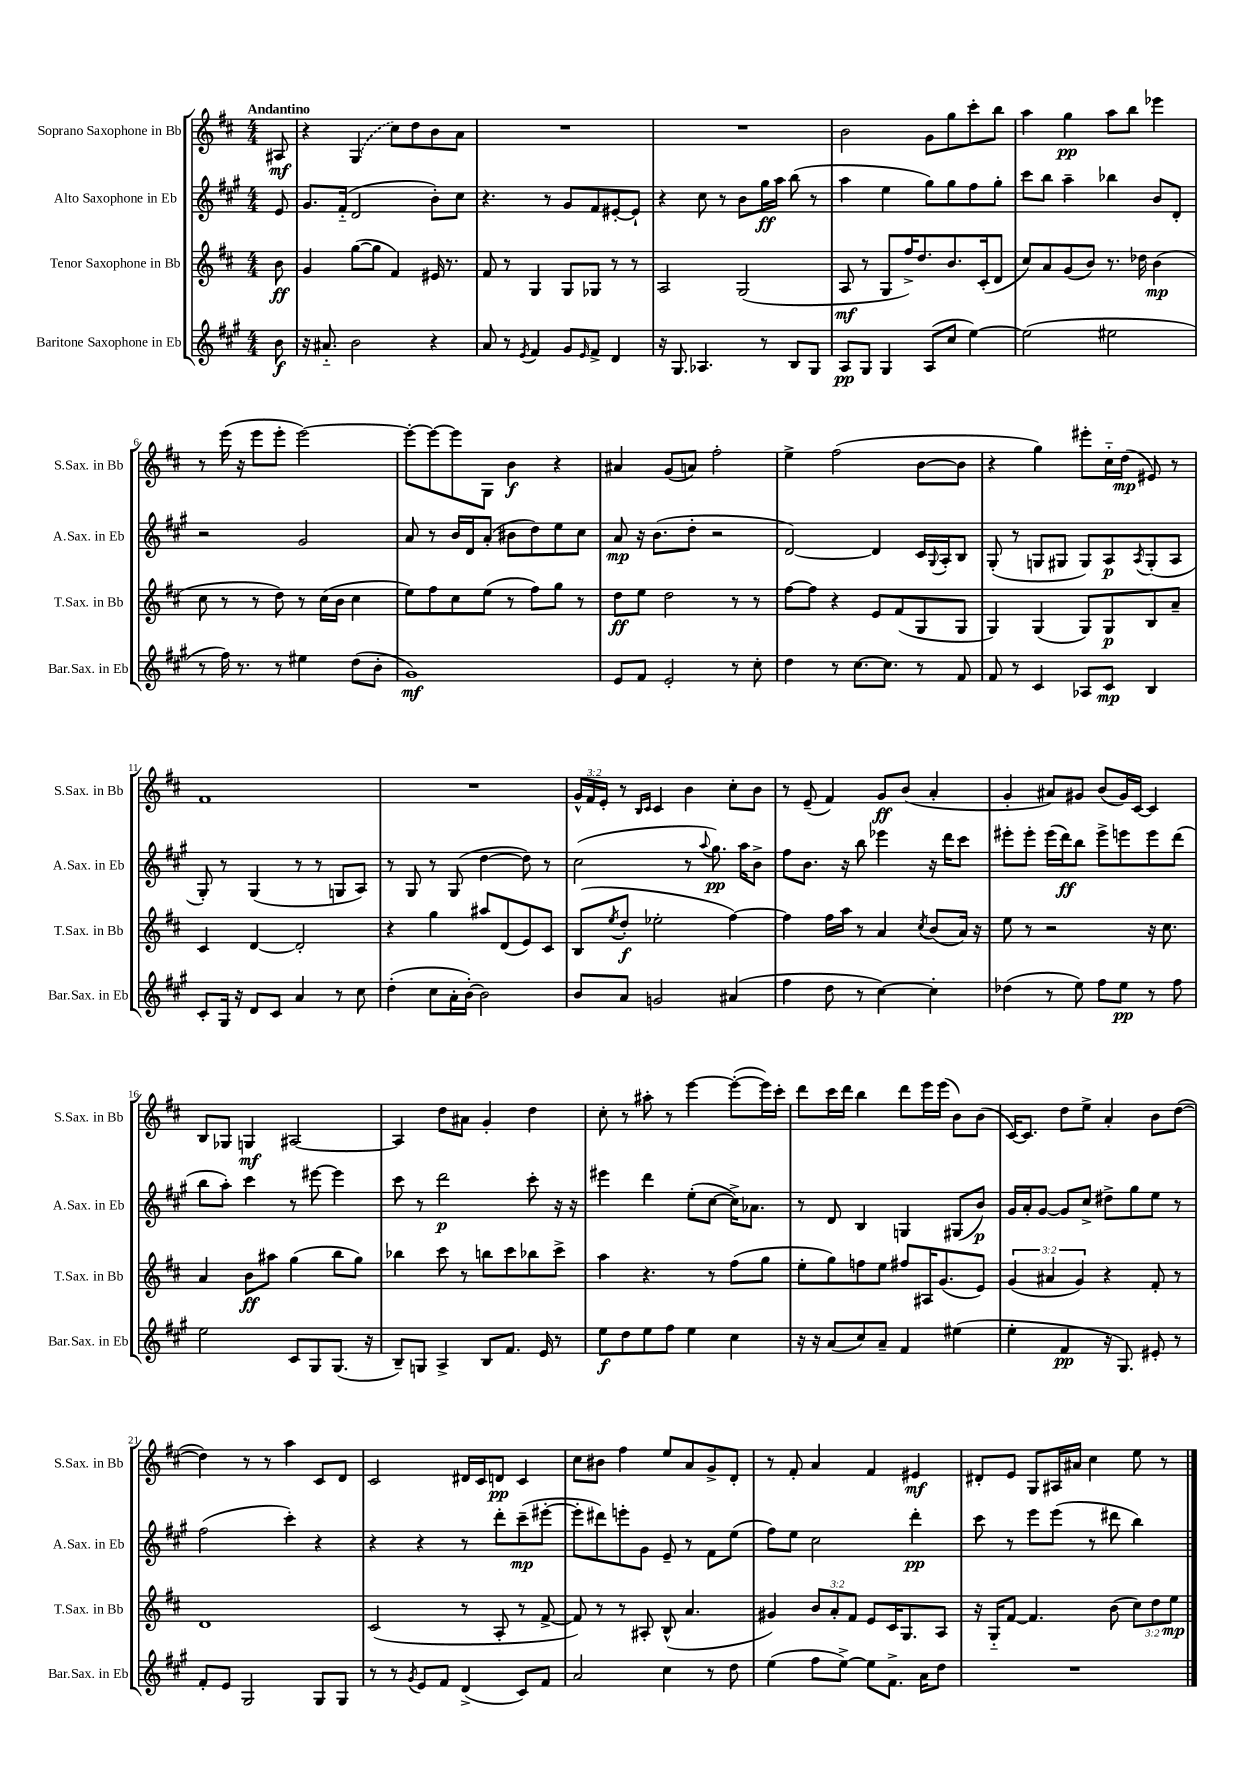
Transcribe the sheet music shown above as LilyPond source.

<<
\new StaffGroup <<
\new Staff = "s0" \with { instrumentName = "Soprano Saxophone in Bb" shortInstrumentName = "S.Sax. in Bb" } {
    \clef treble \key d \major \numericTimeSignature \time 4/4 \override Staff.TupletNumber.text = #tuplet-number::calc-fraction-text \partial 8 \tempo "Andantino"
    ais8\mf |
    r4 \once \slurDashed g4( cis''8) d''8 b'8 a'8 |
    R1 |
    R1 |
    b'2 g'8 g''8 cis'''8-. b''8 |
    a''4 g''4\pp a''8 b''8 ees'''4 |
    r8 e'''16( r16 e'''8 e'''8-. e'''2~) |
    e'''8~-. e'''8~ e'''8 g8 b'4\f r4 |
    ais'4 g'8( a'8) fis''2-. |
    e''4-> fis''2( b'8~ b'8 |
    r4 g''4) eis'''8-. cis''16-_ d''16\mp( eis'8) r8 |
    fis'1 |
    R1 |
    \tuplet 3/2 { g'16-^ fis'16 e'16-. } r8 \grace { b16 cis'16 } cis'4 b'4 cis''8-. b'8 |
    r8 e'8--( fis'4) g'8\ff b'8( a'4-. |
    g'4-. ais'8) gis'8 b'8( gis'16) cis'16~ cis'4 |
    b8 ges8 g4\mf ais2~ |
    ais4 d''8 ais'8 g'4-. d''4 |
    cis''8-. r8 ais''8-. r8 e'''4~ e'''8~-.( e'''16) cis'''16-. |
    d'''8 cis'''16 d'''16 b''4 d'''8 e'''16 e'''16( b'8) b'8( |
    cis'16~) cis'8. d''8 e''8-> a'4-. b'8 d''8~( |
    d''4) r8 r8 a''4 cis'8 d'8 |
    cis'2 dis'16 cis'16 d'8\pp cis'4 |
    cis''8 bis'8 fis''4 e''8 a'8 g'8-> d'8-. |
    r8 fis'8-. a'4 fis'4 eis'4\mf |
    dis'8-. e'8 g8 ais16 ais'16 cis''4 e''8 r8 \bar "|." |
}
\new Staff = "s1" \with { instrumentName = "Alto Saxophone in Eb" shortInstrumentName = "A.Sax. in Eb" } {
    \clef treble \key a \major \numericTimeSignature \time 4/4 \partial 8
    e'8 |
    gis'8. fis'16-_( d'2 b'8-.) cis''8 |
    r4. r8 gis'8 fis'8 eis'8~-. eis'8-! |
    r4 cis''8 r8 b'8 gis''16\ff a''16 b''8( r8 |
    a''4 e''4 gis''8) gis''8 fis''8 gis''8-. |
    cis'''8 b''8 a''4-- bes''4 b'8 d'8-. |
    r2 gis'2 |
    a'8 r8 b'16 d'16 a'8-.( bis'8 d''8) e''8 cis''8 |
    a'8\mp r16 b'8.( d''8-. r2 |
    d'2~) d'4 cis'16 \appoggiatura { gis8 } a16-. b8 |
    gis8-.( r8 g8 gis8 gis8) a8\p \acciaccatura { a8 } gis8-.( a8 |
    gis8-.) r8 gis4( r8 r8 g8 a8) |
    r8 gis8 r8 gis8( d''4~ d''8) r8 |
    cis''2( r8 \appoggiatura { a''8 } gis''8.\pp) a''16 b'8-> |
    fis''8 b'8. r16 b''8 ees'''4 r16 d'''16 cis'''8 |
    eis'''8-. eis'''8-. eis'''16( d'''16\ff) b''8 eis'''8-> e'''8 e'''8 d'''8( |
    b''8 a''8-.) cis'''4 r8 eis'''8~ eis'''4 |
    cis'''8 r8 d'''2\p cis'''8-. r16 r16 |
    eis'''4 d'''4 e''8-.( cis''8~ cis''16->) aes'8. |
    r8 d'8 b4 g4 gis8( b'8\p) |
    gis'16 a'16-. gis'8~ gis'8 cis''8-> dis''8-> gis''8 e''8 r8 |
    fis''2( cis'''4-.) r4 |
    r4 r4 r8 d'''8-. cis'''8--\mp( eis'''8~-. |
    eis'''8-. dis'''8) e'''8-. gis'8 e'8-- r8 fis'8 e''8( |
    fis''8) e''8 cis''2 d'''4-.\pp |
    cis'''8 r8 e'''8 e'''8( r8 dis'''8 b''4) \bar "|." |
}
\new Staff = "s2" \with { instrumentName = "Tenor Saxophone in Bb" shortInstrumentName = "T.Sax. in Bb" } {
    \clef treble \key d \major \numericTimeSignature \time 4/4 \override Staff.TupletNumber.text = #tuplet-number::calc-fraction-text \partial 8
    b'8\ff |
    g'4 g''8~( g''8 fis'4) eis'16 r8. |
    fis'8 r8 g4 g8 ges8 r8 r8 |
    a2 g2( |
    a8\mf r8 g8 fis''16->) d''8. b'8. cis'16-.( d'8 |
    cis''8) a'8 g'8( b'8) r8. des''16 b'4\mp( |
    cis''8 r8 r8 d''8) r8 cis''16( b'16 cis''4 |
    e''8) fis''8 cis''8 e''8( r8 fis''8) g''8 r8 |
    d''8\ff e''8 d''2 r8 r8 |
    fis''8~ fis''8 r4 e'8 fis'8( g8 g8 |
    g4) g4( g8) g8\p b8 a'8-- |
    cis'4 d'4~ d'2-. |
    r4 g''4 ais''8 d'8( e'8) cis'8 |
    b8( \acciaccatura { e''8 } d''8-.\f ees''2-. fis''4~) |
    fis''4 fis''16 a''16 r8 a'4 \acciaccatura { cis''8 } b'8( a'16) r16 |
    e''8 r8 r2 r16 cis''8. |
    a'4 b'8\ff ais''8 g''4( b''8 g''8) |
    bes''4 cis'''8 r8 b''8 cis'''8 bes''8 cis'''8-> |
    a''4 r4. r8 fis''8( g''8 |
    e''8-. g''8) f''8 e''8 fis''8 ais16 g'8.( e'8) |
    \tuplet 3/2 { g'4( ais'4 g'4) } r4 fis'8-. r8 |
    d'1 |
    cis'2( r8 a8-. r8 fis'8~-> |
    fis'8) r8 r8 ais8-. b8-^( a'4. |
    gis'4) \tuplet 3/2 { b'8 a'8-. fis'8 } e'8 cis'16 g8. a8 |
    r16 g16-_ fis'8~ fis'4. b'8( \tuplet 3/2 { cis''8) d''8 e''8\mp } \bar "|." |
}
\new Staff = "s3" \with { instrumentName = "Baritone Saxophone in Eb" shortInstrumentName = "Bar.Sax. in Eb" } {
    \clef treble \key a \major \numericTimeSignature \time 4/4 \partial 8
    b'8\f |
    r16 ais'8.-_ b'2 r4 |
    a'8 r8 \acciaccatura { e'8 } fis'4 gis'8 \grace { e'16 } fis'8-> d'4 |
    r16 gis8. aes4. r8 b8 gis8 |
    a8\pp gis8 gis4 a8( cis''8 e''4~) |
    e''2( eis''2 |
    r8 fis''16) r8. r8 eis''4 d''8( b'8-. |
    gis'1\mf) |
    e'8 fis'8 e'2-. r8 cis''8-. |
    d''4 r8 cis''8.~ cis''8. r8 fis'8 |
    fis'8 r8 cis'4 aes8 cis'8\mp b4 |
    cis'8-. gis16 r16 d'8 cis'8 a'4 r8 cis''8 |
    d''4-.( cis''8 a'16-. b'16~-.) b'2 |
    b'8 a'8 g'2 ais'4( |
    fis''4 d''8 r8 cis''4~) cis''4-. |
    des''4( r8 e''8) fis''8 e''8\pp r8 fis''8 |
    e''2 cis'8 gis8 gis8.( r16 |
    b8--) g8 a4-> b8 fis'8. e'16 r8 |
    e''8\f d''8 e''8 fis''8 e''4 cis''4 |
    r16 r16 a'8( cis''8) a'8-- fis'4 eis''4( |
    e''4-. fis'4\pp r16 gis8.) eis'8-. r8 |
    fis'8-. e'8 gis2 gis8 gis8 |
    r8 r8 \acciaccatura { gis'8 } e'8 fis'8 d'4->( cis'8) fis'8 |
    a'2 cis''4 r8 d''8 |
    e''4( fis''8 e''8~->) e''8 fis'8.-> a'16 d''8 |
    R1 \bar "|." |
}
>>
>>
